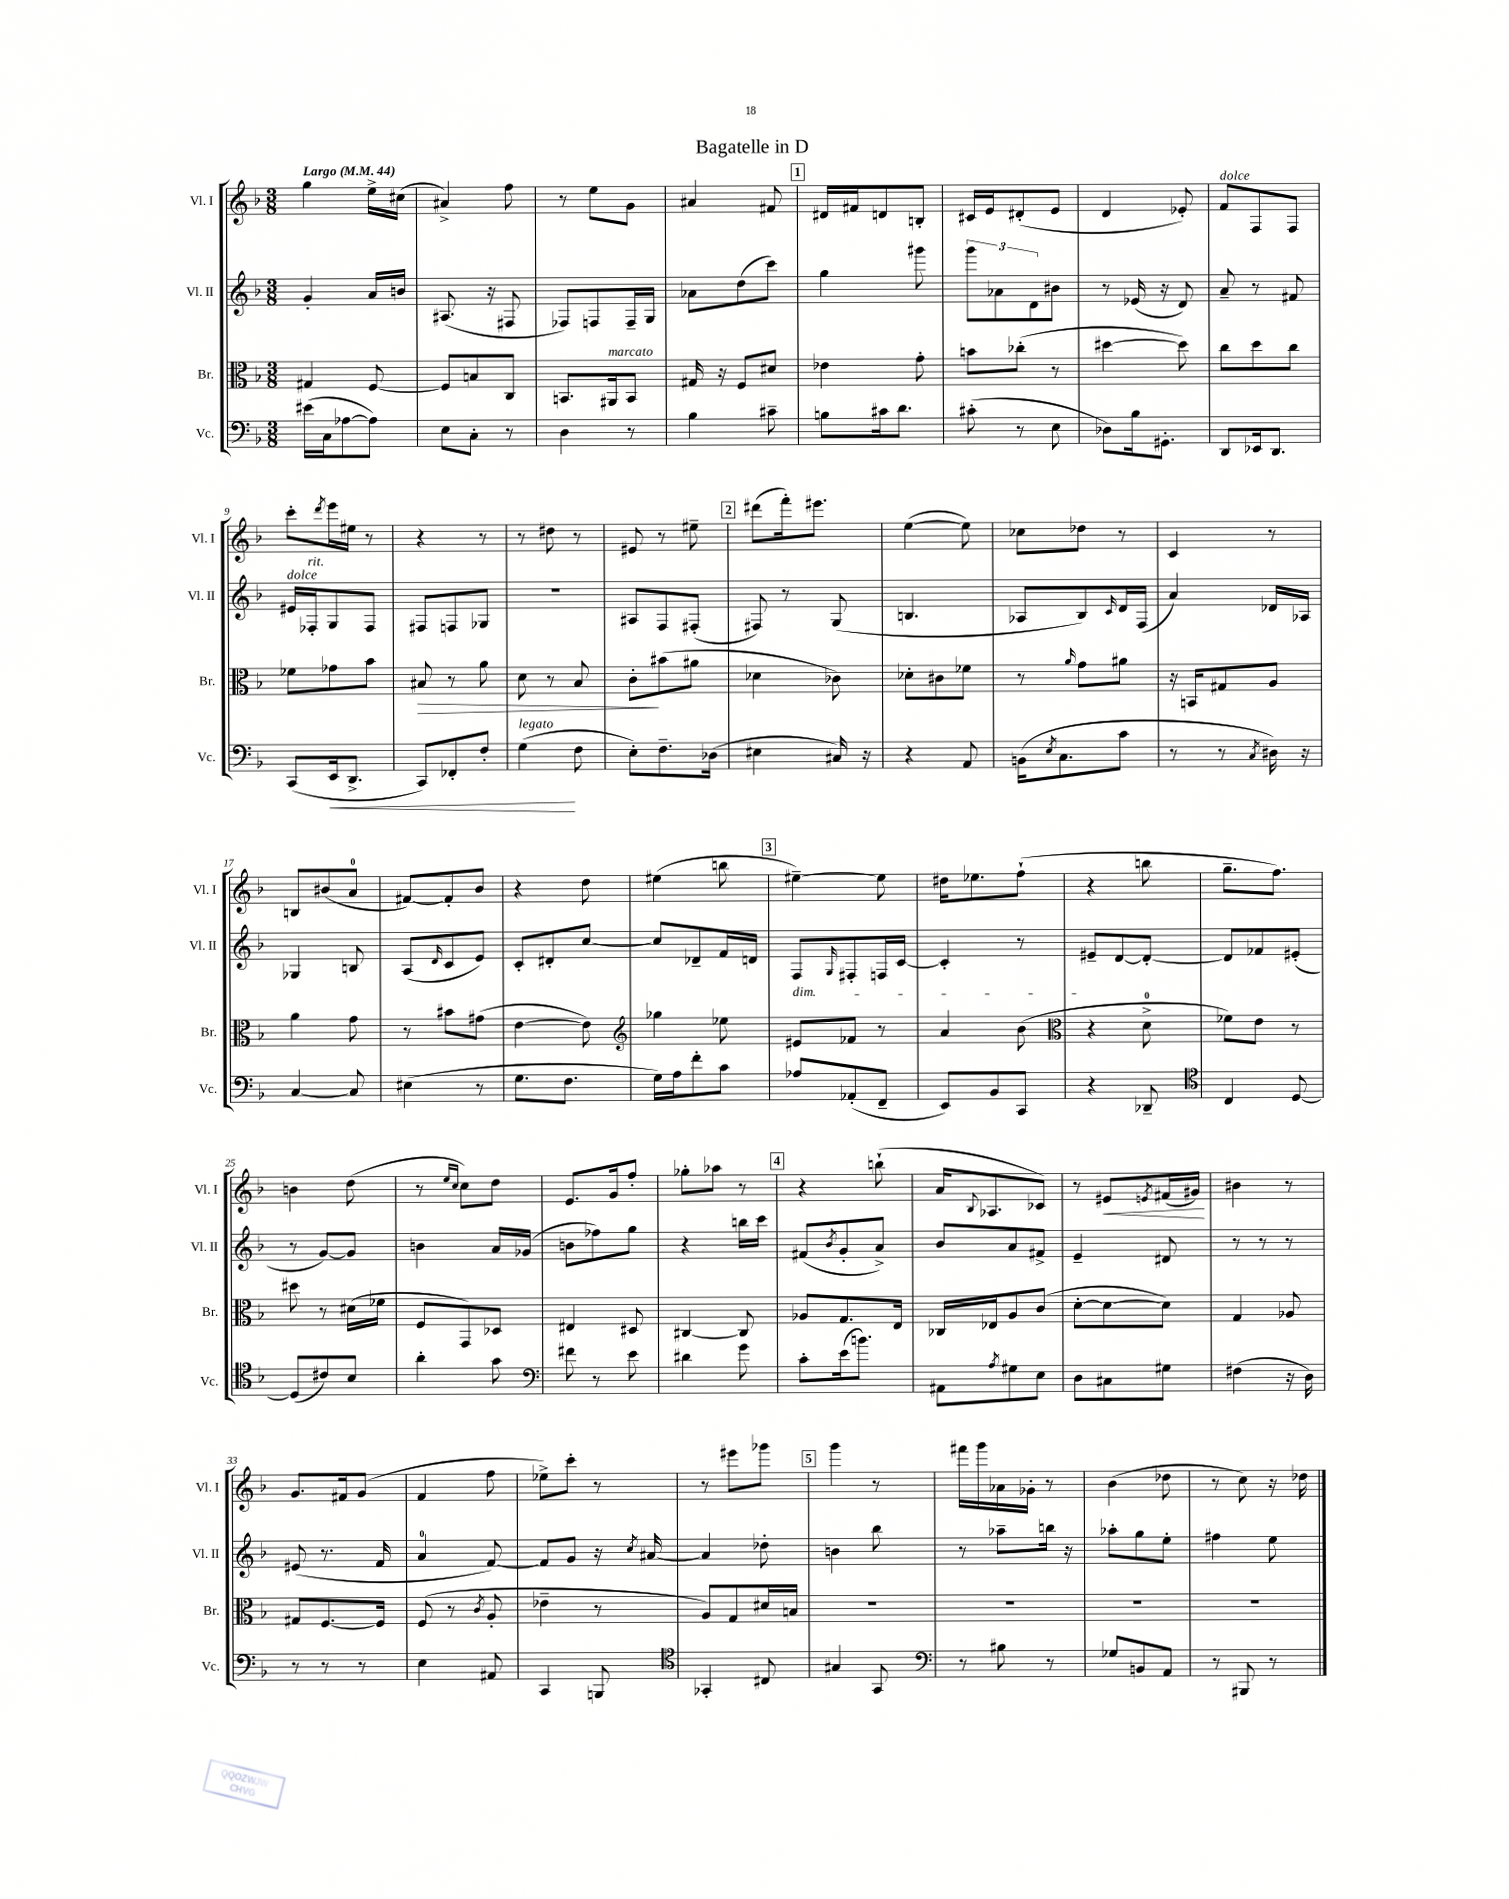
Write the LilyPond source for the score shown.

\header { title = "Bagatelle in D" }
<<
\new StaffGroup <<
\new Staff = "s0" \with { instrumentName = "Vl. I" shortInstrumentName = "Vl. I" } {
    \clef treble \key f \major \numericTimeSignature \time 3/8 \tempo "Largo" 4 = 44
    g''4 e''16-> cis''16( |
    ais'4->) f''8 |
    r8 e''8 g'8 |
    ais'4 fis'8 |
    \mark \markup { \box "1" } dis'16 fis'16 d'8 b8-. |
    cis'16 e'16 dis'8-.( e'8 |
    d'4 ees'8-.) |
    f'8^\markup { \italic "dolce" } f8 f8 |
    c'''8-. \acciaccatura { d'''8 } e'''16 eis''16 r8 |
    r4 r8 |
    r8 dis''8 r8 |
    eis'8 r8 eis''8-- |
    \mark \markup { \box "2" } dis'''8( f'''16-.) eis'''8. |
    e''4~( e''8) |
    ces''8 des''8 r8 |
    c'4 r8 |
    b8 bis'8( a'8-0 |
    fis'8~) fis'8-. bes'8 |
    r4 d''8 |
    eis''4( b''8 |
    \mark \markup { \box "3" } eis''4~--) eis''8 |
    dis''16 ees''8. f''8-!( |
    r4 b''8 |
    g''8.-- f''8.) |
    b'4 d''8( |
    r8 \grace { e''16 c''16 } c''8) d''8 |
    e'8. g'16 f''8-. |
    ges''8-. aes''8 r8 |
    \mark \markup { \box "4" } r4 b''8-!( |
    a'16 \appoggiatura { bes8 } aes8. ces'8) |
    r8 eis'8\< \acciaccatura { e'8 } fis'16( gis'16\!) |
    bis'4 r8 |
    g'8. fis'16 g'8( |
    f'4 f''8 |
    ees''8->) c'''8-. r8 |
    r8 eis'''8 ges'''8 |
    \mark \markup { \box "5" } g'''4 r8 |
    fis'''16 g'''16 aes'16 ges'16-. r8 |
    bes'4( des''8 |
    r8 c''8) r16 des''16 \bar "|." |
}
\new Staff = "s1" \with { instrumentName = "Vl. II" shortInstrumentName = "Vl. II" } {
    \clef treble \key f \major \numericTimeSignature \time 3/8
    g'4-. a'16 b'16 |
    ais8.( r16 fis8 |
    fes8) f8 f16-- g16 |
    aes'8 d''8( c'''8) |
    \mark \markup { \box "1" } g''4 gis'''8 |
    \tuplet 3/2 { g'''8 aes'8 d'8 } bis'8 |
    r8 ees'16( r16 d'8) |
    a'8-- r8 fis'8 |
    eis'16^\markup { \italic "dolce" } fes16-.^\markup { \italic "rit." } g8 fes8 |
    fis8 f8 ges8 |
    R4. |
    ais8 f8 fis8-.( |
    \mark \markup { \box "2" } fis8) r8 g8( |
    b4. |
    aes8 bes8) \grace { c'16 } d'16 f16( |
    a'4) des'16 aes16 |
    ges4 b8 |
    a8( \grace { d'16 } c'8 e'8) |
    c'8-. dis'8-. c''8~ |
    c''8 des'8-- f'16 d'16 |
    \mark \markup { \box "3" } f8\dim \grace { g16 } fis8-. f16 c'16~ |
    c'4-. r8 |
    eis'8--\! d'8~ d'8~-. |
    d'8 fes'8 eis'8-.( |
    r8 g'8~) g'8 |
    b'4 a'16 ges'16( |
    b'8 fes''8) g''8 |
    r4 b''16 c'''16 |
    \mark \markup { \box "4" } fis'8( \acciaccatura { bes'8 } g'8-. a'8->) |
    bes'8 a'8 fis'8-> |
    e'4-- dis'8 |
    r8 r8 r8 |
    eis'8( r8. f'16 |
    a'4-0 f'8~) |
    f'8 g'8 r16 \acciaccatura { c''8 } ais'16~ |
    ais'4 des''8-. |
    \mark \markup { \box "5" } b'4 bes''8 |
    r8 aes''8-- b''16 r16 |
    aes''8-. g''8 e''8-. |
    fis''4 e''8 \bar "|." |
}
\new Staff = "s2" \with { instrumentName = "Br." shortInstrumentName = "Br." } {
    \clef alto \key f \major \numericTimeSignature \time 3/8
    gis4 f8~ |
    f8 b8 c8 |
    b,8. ais,16^\markup { \italic "marcato" } b,8 |
    gis16 r16 f8 dis'8 |
    \mark \markup { \box "1" } ees'4 g'8-. |
    b'8 ces''8-.( r8 |
    dis''4~ dis''8) |
    c''8 d''8 c''8 |
    fes'8 ges'8 bes'8 |
    bis8\> r8 a'8 |
    d'8 r8 bes8 |
    c'8-.\! bis'8( ais'8 |
    \mark \markup { \box "2" } des'4 ces'8) |
    des'8-. cis'8 fes'8 |
    r8 \grace { a'16 } g'8 ais'8 |
    r16 b,16 gis8 a8 |
    a'4 g'8 |
    r8 bis'8 gis'8( |
    e'4~ e'8) |
    \clef treble ges''4 ees''8 |
    \mark \markup { \box "3" } eis'8 fes'8 r8 |
    a'4 bes'8( |
    \clef alto r4 d'8-0-> |
    fes'8) e'8 r8 |
    dis''8 r8 dis'16( fes'16 |
    f8 g,8) des8 |
    eis4 dis8 |
    cis4~ cis8 |
    \mark \markup { \box "4" } aes8 g8. e16 |
    ces16 ees16 a8 c'8( |
    d'8~-. d'8~ d'8) |
    g4 aes8 |
    gis8 f8.~ f16 |
    f8( r8 \acciaccatura { c'8 } a8-. |
    ees'4-- r8 |
    a8) g8 dis'16 b16 |
    \mark \markup { \box "5" } R4. |
    R4. |
    R4. |
    R4. \bar "|." |
}
\new Staff = "s3" \with { instrumentName = "Vc." shortInstrumentName = "Vc." } {
    \clef bass \key f \major \numericTimeSignature \time 3/8
    eis'16( c16 aes8~ aes8) |
    e8 c8-. r8 |
    d4 r8 |
    bes4 cis'8-- |
    \mark \markup { \box "1" } b8 cis'16 d'8. |
    cis'8-.( r8 e8 |
    des8) bes16 gis,8.-. |
    d,8 ees,16 d,8. |
    c,8( e,16\< d,8.-> |
    c,8) fes,8-. f8-. |
    g4\!^\markup { \italic "legato" }( f8 |
    e8-.) f8.-- des16( |
    \mark \markup { \box "2" } eis4 cis16) r16 |
    r4 a,8 |
    b,16( \acciaccatura { e8 } c8. c'8 |
    r8 r8 \acciaccatura { c8 } dis16) r16 |
    c4~ c8 |
    eis4( r8 |
    g8. f8. |
    g16) a16 f'8-. c'8 |
    \mark \markup { \box "3" } aes8 aes,8-.( f,8-- |
    e,8) bes,8 c,8 |
    r4 des,8-- |
    \clef tenor c4 d8~ |
    d8( cis'8) bes8 |
    a'4-. g'8 |
    \clef bass fis'8 r8 e'8 |
    dis'4 g'8 |
    \mark \markup { \box "4" } c'8-. e'16( b'8.) |
    ais,8 \acciaccatura { a8 } gis8 e8 |
    d8 cis8 gis8 |
    fis4( r16 d16) |
    r8 r8 r8 |
    e4 ais,8 |
    c,4 b,,8 |
    \clef tenor ges,4-. cis8 |
    \mark \markup { \box "5" } gis4 g,8 |
    \clef bass r8 bis8 r8 |
    ges8 b,8 a,8 |
    r8 bis,,8 r8 \bar "|." |
}
>>
>>
